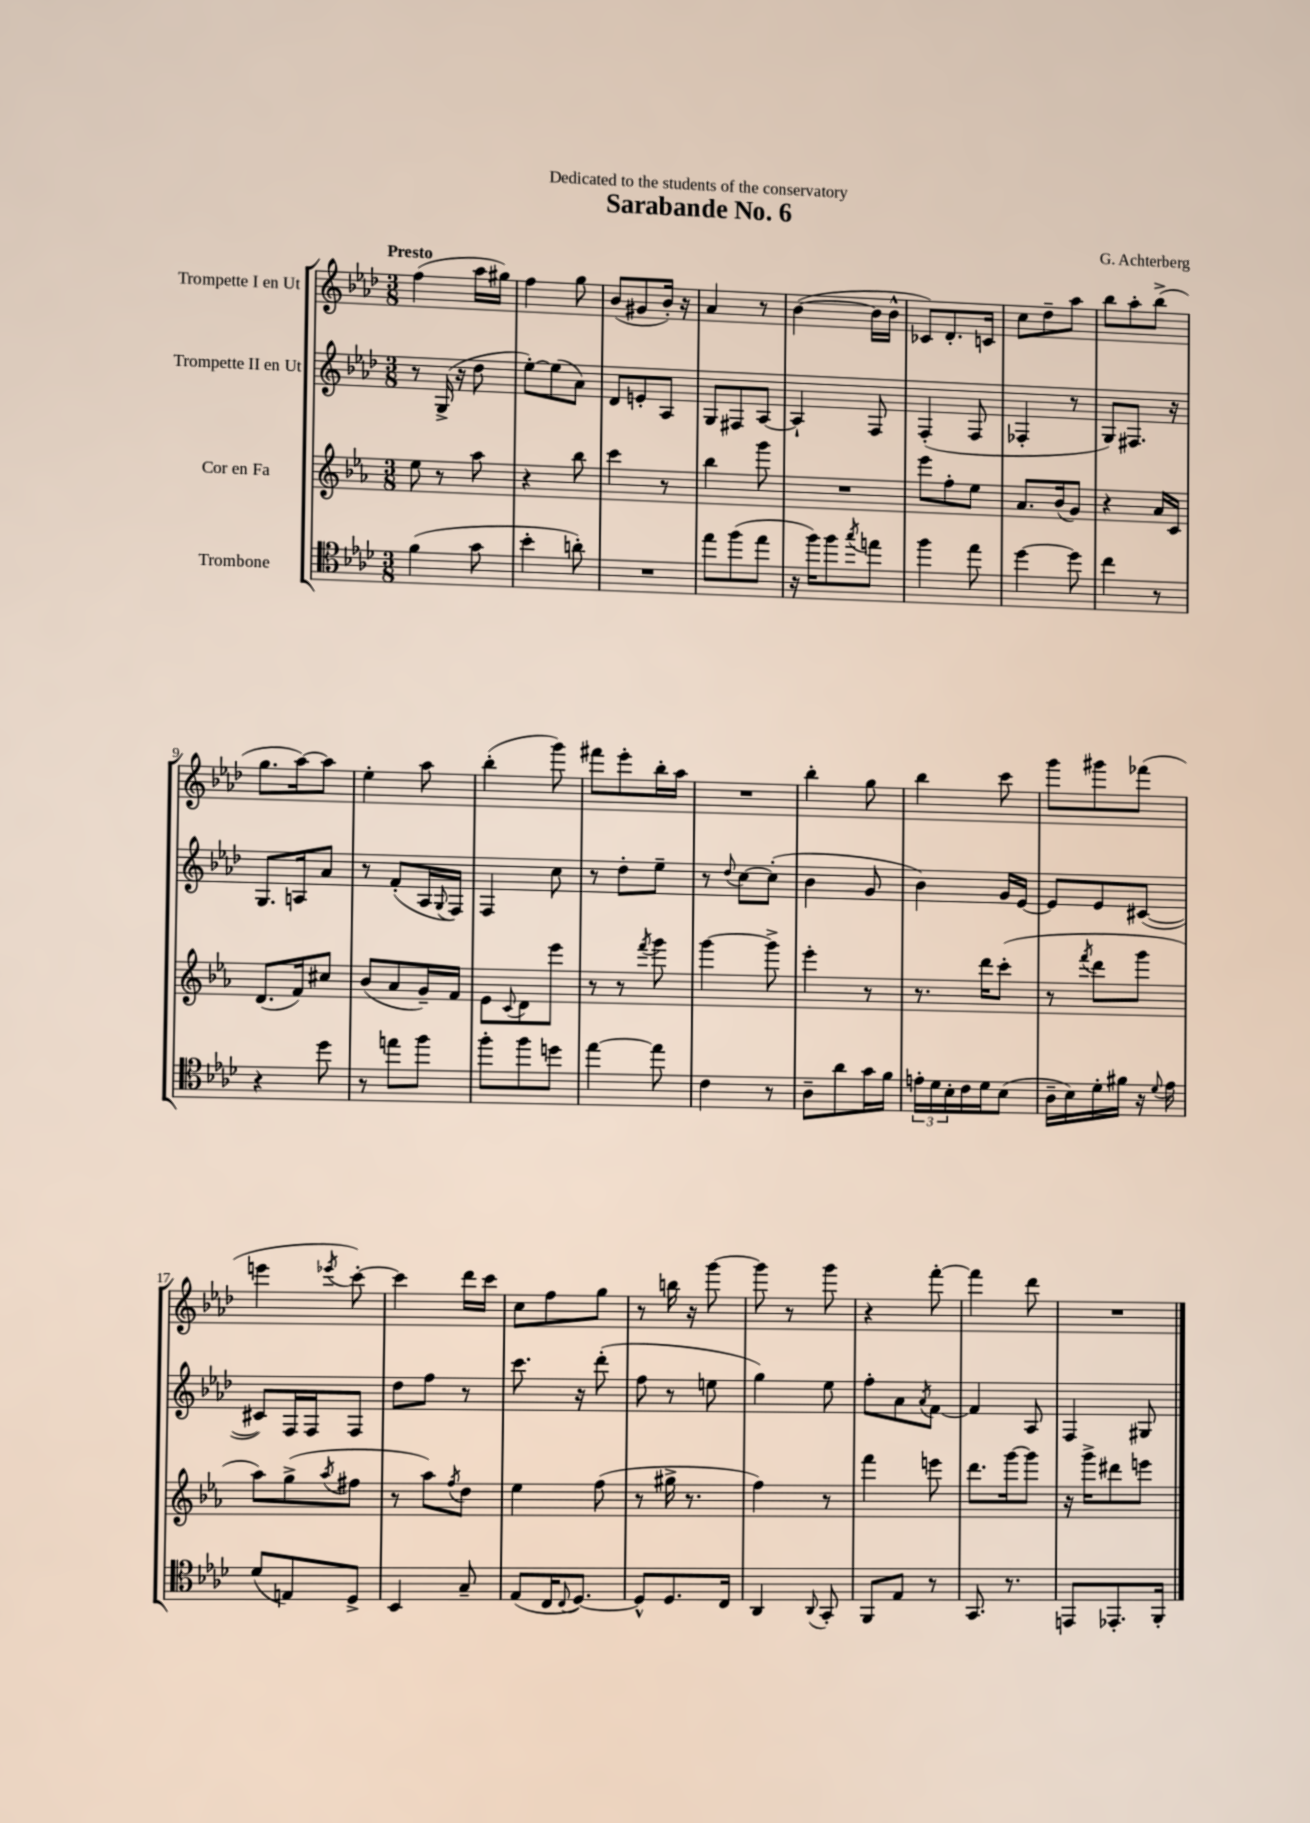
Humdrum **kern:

**kern	**kern	**kern	**kern
*part4	*part3	*part2	*part1
*staff4	*staff3	*staff2	*staff1
*I"Trombone	*I"Cor en Fa	*I"Trompette II en Ut	*I"Trompette I en Ut
*clefC4	*clefG2	*clefG2	*clefG2
*k[b-e-a-d-]	*k[b-e-a-]	*k[b-e-a-d-]	*k[b-e-a-d-]
*M3/8	*M3/8	*M3/8	*M3/8
=1	=1	=1	=1
!	!	!	!LO:TX:a:B:t=Presto
(4f\	8ee-\	8r	(4ff\
.	8r	(16G^/	.
.	.	16r	.
8g\	8aa-\	8dd-\	16aa-\LL
.	.	.	16gg#X\JJ)
=2	=2	=2	=2
4b-'\	4r	[8ee-'\L)	4ff\
.	.	(8ee-\]	.
8an'\)	8bb-\	8a-\J)	8gg\
=3	=3	=3	=3
4.r	4ccc\	8d-/L	(8b-/L
.	.	8en'/	8g#X/
.	8r	8A-/J	16b-'/Jk)
.	.	.	16r
=4	=4	=4	=4
8ee-\L	4bb-\	8G/L	4a-/
(8ff\	.	8F#X/	.
8ee-\J	8ggg\	[8A-/J	8r
=5	=5	=5	=5
16r	4.r	4A-`/]	([4b-\
16ff\KL)	.	.	.
8ff\	.	.	.
8qgg/	.	.	.
8een\J	.	8F/	16b-\LL]
.	.	.	16b-^^\JJ
=6	=6	=6	=6
4ff\	8eee-\L	(4F'/	8c-X/L)
.	8ff'\	.	8.d-'/
8ee-\	8ee-\J	8F/	.
.	.	.	16cn/Jk
=7	=7	=7	=7
[4dd-\	8.a-/L	4F-X'/	8cc\L
.	.	.	8dd-~\
.	(16b-/k	.	.
8dd-\]	8g/J)	8r	8aa-\J
=8	=8	=8	=8
4cc\	4r	8G/L)	8bb-\L
.	.	8.F#X/J	8aa-'\
8r	16a-/LL	.	(8bb-^\J
.	16c/JJ	16r	.
!!LO:LB:g=z
=9	=9	=9	=9
4r	(8.d/L	8.G/L	8.gg\L
.	16f/k)	16An/k	[16aa-\k)
8dd-\	8cc#X/J	8a-/J	8aa-\J]
=10	=10	=10	=10
8r	(8b-/L	8r	4ee-'\
8een\L	8a-/	(8f'/L	.
8ff\J	16g~/L)	16A-/L	8aa-\
.	.	8qqG/	.
.	16f/JJ	16F/JJ)	.
=11	=11	=11	=11
8ff'\L	8e-\L	4F/	(4bb-'\
.	8qqc/	.	.
8ff\	8d\	.	.
8ddn\J	8eee-\J	8cc\	8ggg\)
=12	=12	=12	=12
[4ee-\	8r	8r	8fff#X\L
.	8r	8dd-'\L	8eee-'\
.	8qfff/	.	.
8ee-\]	8ggg\	8ee-~\J	16bb-'\L
.	.	.	16aa-\JJ
=13	=13	=13	=13
4c\	[4ggg\	8r	4.r
.	.	8qqdd-/	.
.	.	[8cc\L	.
8r	8ggg^\]	(8cc'\J]	.
=14	=14	=14	=14
8A-~\L	4eee-'\	4b-\	4bb-'\
8a-\	.	.	.
16g\L	8r	8g/	8gg\
16f\JJ	.	.	.
=15	=15	=15	=15
24en'\LL	8.r	4b-\)	4bb-\
24d-\	.	.	.
24B-'\	.	.	.
16c\	.	.	.
16d-\J	16ddd\KL	.	.
(8B-\J	(8ccc'\J	16g/LL	8ccc\
.	.	[16e-/JJ	.
=16	=16	=16	=16
16A-~\LL	8r	8e-/L]	8ggg\L
16B-\)	.	.	.
.	8qfff/	.	.
16d-'\	8ddd\L	8e-/	8ggg#X\
16f#X\JJ	.	.	.
16r	8ggg\J	([8c#X/J	(8fff-X\J
8qqd-/	.	.	.
16e-\	.	.	.
!!LO:LB:g=z
=17	=17	=17	=17
(8d-/L	8aa-\L)	8c#X/L])	4eeen\
8En/)	(8gg^\	16F/L	.
.	.	16F/J	.
.	8qaa-/	.	8qeee-X/
8D-^/J	8ff#X\J	8F/J	[8ccc'\)
=18	=18	=18	=18
4BB-/	8r	8dd-\L	4ccc\]
.	8aa-\L)	8ff\J	.
.	8qff/	.	.
8G~/	8dd\J	8r	16ddd-\LL
.	.	.	16ccc\JJ
=19	=19	=19	=19
(8E-/L	4ee-\	8.ccc\	8cc\L
16C/K	.	.	8ff\
8qqC/	.	.	.
[8.D-/J)	.	16r	.
.	(8ff\	(8ddd-'\	8gg\J
=20	=20	=20	=20
8D-^^/L]	8r	8ff\	8r
8.D-/	16gg#X^\	8r	16bbn\
.	8.r	.	16r
.	.	8een\	[8ggg\
16C/Jk	.	.	.
=21	=21	=21	=21
4AA-/	4ff\)	4gg\)	8ggg\]
.	.	.	8r
8qqAA-/	.	.	.
8GG'/	8r	8ee-\	8ggg\
=22	=22	=22	=22
8FF/L	4fff\	8ff'\L	4r
8E-/J	.	8a-\	.
.	.	8qa-/	.
8r	8eeen\	[8f\J	[8fff'\
=23	=23	=23	=23
8.GG/	8.ddd\L	4f/]	4fff\]
8.r	[16ggg\k	.	.
.	8ggg\J]	8A-/	8ddd-\
=24	=24	=24	=24
8EEn/L	16r	4F/	4.r
.	16ggg^\KL	.	.
8.EE-X'/	8ddd#X\	.	.
.	8eeen\J	8G#X/	.
16FF'/Jk	.	.	.
==	==	==	==
*-	*-	*-	*-
